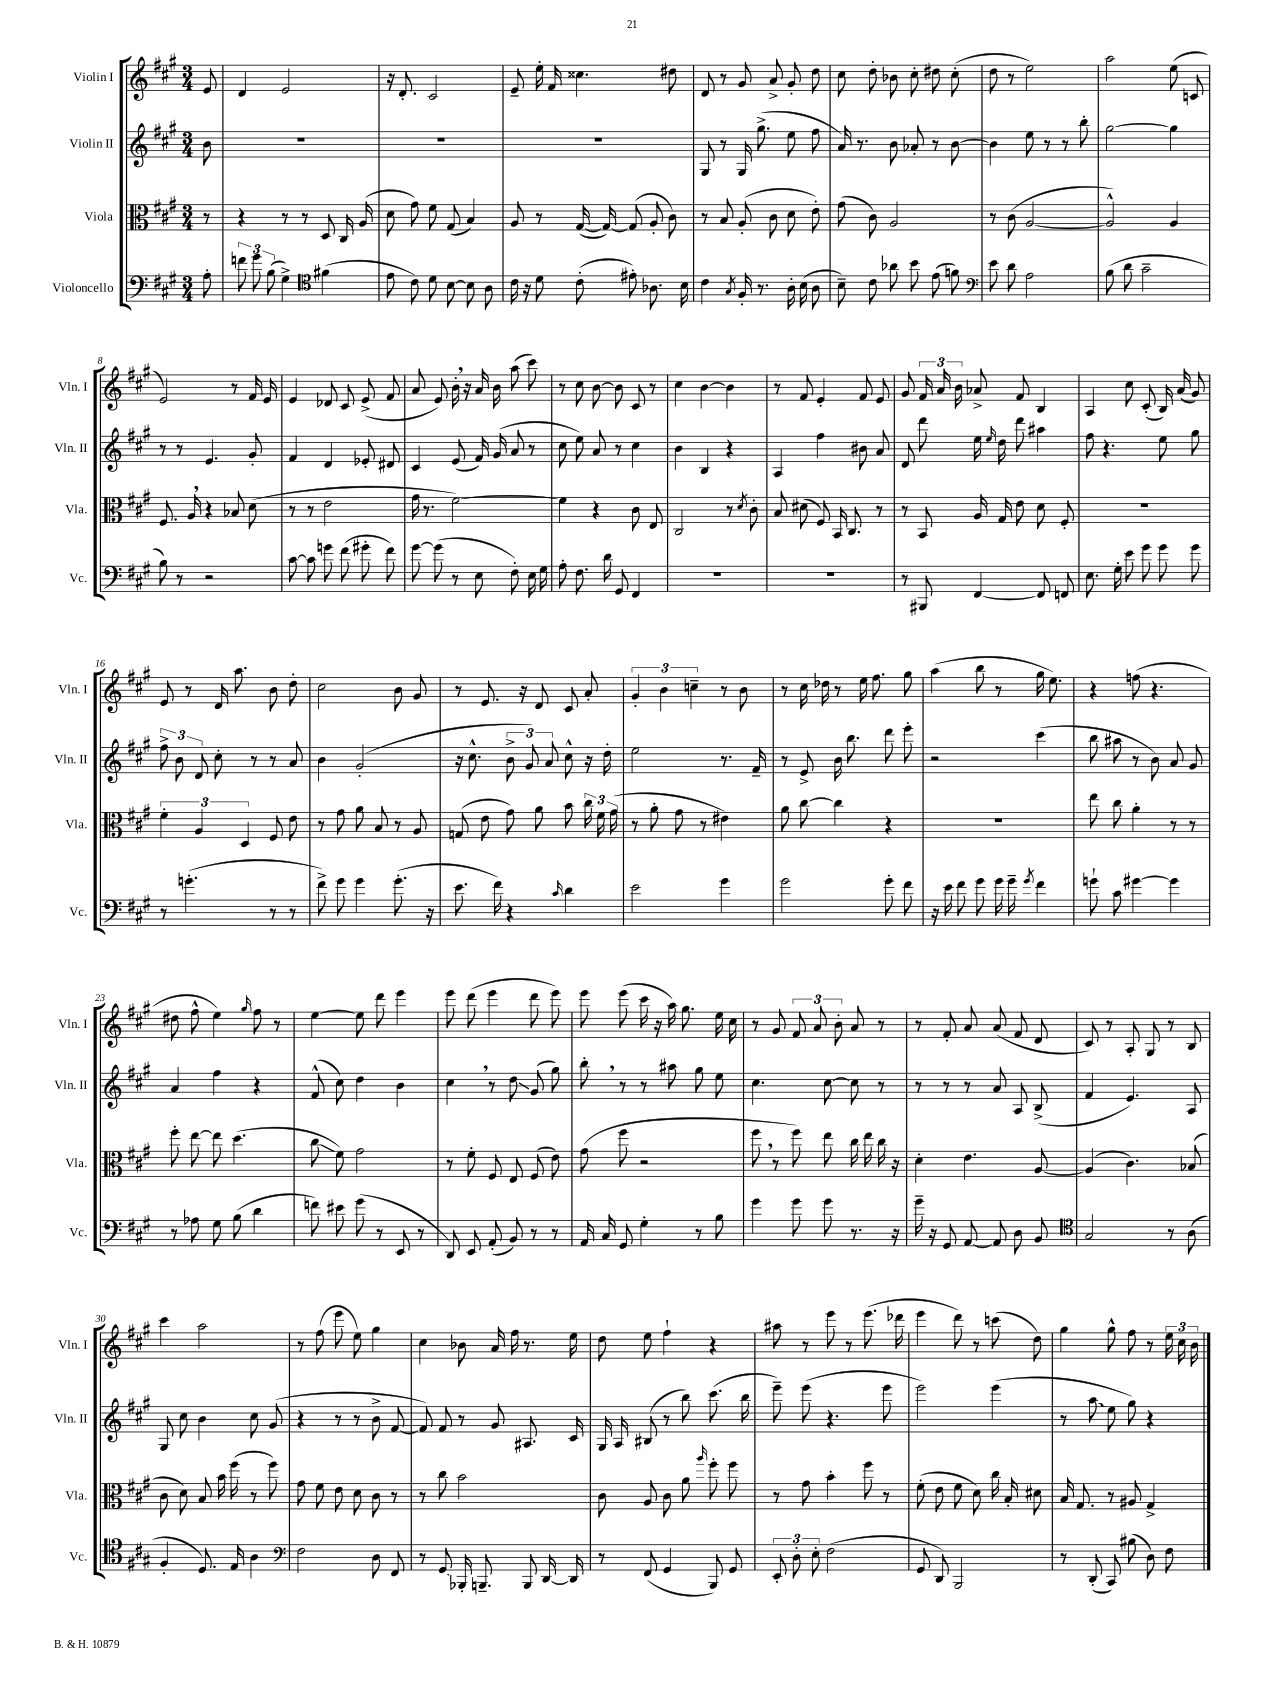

**kern	**kern	**kern	**kern
*staff4	*staff3	*staff2	*staff1
*clefF4	*clefC3	*clefG2	*clefG2
*k[f#c#g#]	*k[f#c#g#]	*k[f#c#g#]	*k[f#c#g#]
*M3/4	*M3/4	*M3/4	*M3/4
8A'\	8r	8b\	8e/
=	=	=	=
12f\	4r	2.r	4d/
12g#\	.	.	.
(12B\	.	.	.
4G#^\)	8r	.	2e/
.	8r	.	.
*clefC4	*	*	*
(4f#\	8D/	.	.
.	16C#/	.	.
.	(16A/	.	.
=	=	=	=
8e\	8d\	2.r	16r
.	.	.	8.d'/
8c#\)	8g#\)	.	.
8d\	8f#\	.	2c#/
[8B\	(8G#/	.	.
8B\]	4B/)	.	.
8A\	.	.	.
=	=	=	=
16c#\	8A/	2.r	8e~/
16r	.	.	.
8d\	8r	.	16ee'\
.	.	.	16f#/
(8c#'\	([16G#/	.	4.cc##\
.	16G#/_)	.	.
8e#'\)	(8G#/]	.	.
8.A-\	8A'/	.	.
.	8c#\)	.	8dd#\
16B\	.	.	.
=	=	=	=
4c#\	8r	8G#/	8d/
.	8B/	8r	8r
8qG#/	.	.	.
16F#'/	(8A'/	16G#/	8g#/
8.r	.	(8.gg#^\	.
.	8c#\	.	8a^/
16A'\	8d\	8ee\	8g#'/
(16B\	.	.	.
8A\	8e'\)	8ff#\	8dd\
=	=	=	=
8B~\)	(8g#\	16a/)	8cc#\
.	.	8.r	.
8c#\	8c#\)	.	8dd'\
8a-\	2A/	8b\	8b-\
8b\	.	8a-'/	8cc#'\
(8e\	.	8r	8dd#\
8f\)	.	[8b\	(8cc#'\
=	=	=	=
*clefF4	*	*	*
8e\	8r	4b\]	8dd\
8d\	(8c#\	.	8r
2A\	[2A/	8ee\	2ee\)
.	.	8r	.
.	.	8r	.
.	.	8bb'\	.
=	=	=	=
(8B\	2A^^/])	[2gg#\	2aa\
8d\	.	.	.
2c#~\	.	.	.
.	4A/	4gg#\]	(8ee\
.	.	.	8c/
=	=	=	=
8B\)	8.F#/	8r	2e/)
8r	.	8r	.
.	16A/	.	.
2r	4r	4.e/	.
.	8B-/	.	8r
.	(8d\	8g#'/	16f#/
.	.	.	16e/
=	=	=	=
[8c#\	8r	4f#/	4e/
8c#\]	8r	.	.
8g\	2e\	4d/	8d-/
(8f#\	.	.	8c#/
8g#'\	.	8e-'/	(8e^/
8f#\)	.	8d#/	8f#/
=	=	=	=
[8g#\	16g#\	4c#/	8a/
.	8.r	.	.
(8g#\]	.	.	8e/)
8r	[2f#\)	(8e/	16b'\
.	.	.	16r
8E\	.	16f#/)	16a/
.	.	(16g#/	16b\
8F#'\)	.	8a/	(8aa\
16E\	.	8r	8ccc#\)
16G#\	.	.	.
=	=	=	=
8A'\	4f#\]	8cc#\	8r
8.F#\	.	8ee\)	8cc#\
.	4r	8a/	[8b\
16d\	.	.	.
8GG#/	.	8r	8b\]
4FF#/	8c#\	4cc#\	8c#/
.	8E/	.	8r
=	=	=	=
2.r	2C#/	4b\	4cc#\
.	.	4B/	[4b\
.	8r	4r	4b\]
.	8qd/	.	.
.	8c#'\	.	.
=	=	=	=
2.r	8B/	4A/	8r
.	(8d#\	.	8f#/
.	8F#/)	4ff#\	4e'/
.	16BB/	.	.
.	8.C#/	.	.
.	.	8b#\	8f#/
.	8r	8a/	8e/
=	=	=	=
8r	8r	8d/	8g#/
8BBB#/	8BB/	8ddd\	24f#/
.	.	.	24a/
.	.	.	24b\
[4FF#/	16A/	16ee\	8a-^/
.	.	16qqee/	.
.	16G#/	16dd\	.
.	8e\	8ddd\	8f#/
8FF#/]	8d\	4aa#\	4B/
8FF/	8F#'/	.	.
=	=	=	=
8.E\	2.r	8ff#\	4A/
.	.	4.r	.
16G#'\	.	.	.
8e\	.	.	8cc#\
8g#\	.	.	(8c#'/
8g#\	.	8ee\	16B/)
.	.	.	(16a/
8g#\	.	8gg#\	8g#/)
=	=	=	=
8r	6f#'\	12ff#^\	8e/
.	.	12b\	.
(4.g'\	.	.	8r
.	6A/	12d/	.
.	.	8cc#'\	16d/
.	.	.	8.aa\
.	6D/	.	.
.	.	8r	.
8r	8F#/	8r	8b\
8r	8e\	8a/	8dd'\
=	=	=	=
8f#^\)	8r	4b\	2cc#\
8g#\	8g#\	.	.
4g#\	8a\	(2g#'/	.
.	8B/	.	.
(8.g#'\	8r	.	8b\
.	8A/	.	8g#/
16r	.	.	.
=	=	=	=
8.e\	(8G/	16r	8r
.	.	8.cc#^^\	.
.	8e\	.	8.e/
16f#\)	.	.	.
4r	8g#\)	12b^\	.
.	.	.	16r
.	.	12g#/)	.
.	8a\	.	8d/
.	.	12a/	.
16qqc#/	.	.	.
4d\	8b\	8cc#^^\	8c#/
.	24cc#\	16r	8a'/
.	24f#\	.	.
.	.	16dd'\	.
.	(24g#\	.	.
=	=	=	=
2e\	8r	2ee\	6g#'/
.	8a'\	.	.
.	.	.	6b\
.	8g#\	.	.
.	.	.	6cc~\
.	8r	.	.
4g#\	4e#\)	8.r	8r
.	.	.	8b\
.	.	16f#~/	.
=	=	=	=
2g#\	8a\	8r	8r
.	[8cc#\	8e^/	16cc#\
.	.	.	16dd-\
.	4cc#\]	16b\	8r
.	.	8.bb\	.
.	.	.	16ee\
.	.	.	8.ff#\
8g#'\	4r	8ddd\	.
8f#\	.	8eee'\	8gg#\
=	=	=	=
16r	2.r	2r	(4aa\
16e\	.	.	.
8f#\	.	.	.
8g#\	.	.	8bb\
16g#\	.	.	8r
16g#~\	.	.	.
8qg#/	.	.	.
4f#\	.	(4ccc#\	16gg#\
.	.	.	8.ee\)
=	=	=	=
8g`\	8ee\	8bb\	4r
8c#\	8cc#\	8aa#\	.
[4g#\	4a'\	8r	(8ff\
.	.	8b\)	4.r
4g#\]	8r	8a/	.
.	8r	8g#/	.
=	=	=	=
8r	8ff#'\	4a/	8dd#\
8A-\	[8ee\	.	8ff#^^\
8G#\	8ee\]	4ff#\	4ee\)
(8B\	(4.dd\	.	.
.	.	.	16qqgg#/
4d\	.	4r	8ff#\
.	.	.	8r
=	=	=	=
8f\)	8cc#\	(8f#^^/	[4ee\
8e#\	8f#\)	8cc#\)	.
(8g#\	2g#\	4dd\	8ee\]
8r	.	.	8ddd\
8EE/	.	4b\	4eee\
8r	.	.	.
=	=	=	=
8DD/)	8r	4cc#\	8eee\
8EE/	8f#'\	.	(8ddd\
(8AA'/	8F#/	8r	4eee\
8BB/)	8E/	8dd\	.
8r	(8F#/	(8g#/	8ddd\
8r	8e\)	8gg#\)	8eee\)
=	=	=	=
16AA/	(8g#\	8bb'\	8eee\
16C#/	.	.	.
8GG#/	8ff#\	8r	(8eee\
4G#'\	2r	8r	16ccc#\
.	.	.	16r
.	.	8aa#\	16aa\)
.	.	.	8.gg#\
8r	.	8gg#\	.
8B\	.	8ee\	16ee\
.	.	.	16cc#\
=	=	=	=
4g#\	8ff#\	4.cc#\	8r
.	8r	.	8g#/
8g#\	8ff#\)	.	12f#/
.	.	.	12a/
8g#\	8ee\	[8cc#\	.
.	.	.	12b'\
8.r	16cc#\	8cc#\]	8a/
.	16ee\	.	.
.	16cc#\	8r	8r
16r	16r	.	.
=	=	=	=
16g#~\	4d'\	8r	8r
16r	.	.	.
8GG#/	.	8r	8f#'/
[8AA/	4.e\	8r	8a/
8AA/]	.	8a/	(8a/
8D\	.	8A/	8f#/
8BB/	[8A/	(8B^/	8d/
=	=	=	=
*clefC4	*	*	*
2G#/	(4A/]	4f#/	8c#/)
.	.	.	8r
.	4.c#\)	4.e/)	8A'/
.	.	.	8G#/
8r	.	.	8r
(8A\	(8B-/	8A/	8B/
=	=	=	=
4F#'/	8c#\	8G#/	4ccc#\
.	8d\)	8cc#\	.
8.D/)	8B/	4b\	2aa\
.	16b\	.	.
16E/	(16ff#\	.	.
4A\	8r	8cc#\	.
.	8ff#\)	(8g#/	.
=	=	=	=
*clefF4	*	*	*
2F#\	8g#\	4r	8r
.	8f#\	.	(8ff#\
.	8e\	8r	8eee\
.	8d\	8r	8ee\)
8D\	8c#\	8b^\	4gg#\
8FF#/	8r	[8f#/	.
=	=	=	=
8r	8r	8f#/])	4cc#\
8GG#/	8cc#\	8f#/	.
16BBB-'/	2b\	8r	8b-\
8.BBB~/	.	.	.
.	.	8g#/	16a/
.	.	.	16ff#\
8BBB/	.	8.A#/	8.r
[16DD/	.	.	.
16DD/]	.	16c#/	16ee\
=	=	=	=
8r	8c#\	16G#/	8dd\
.	.	16A/	.
(8FF#/	8A/	(8B#/	8ee\
4GG#/	8c#\	8r	4ff#`\
.	8a\	8bb\)	.
.	16qqaa/	.	.
8BBB/)	8ff#'\	(8.ccc#\	4r
8GG#/	8ff#\	.	.
.	.	16bb\	.
=	=	=	=
12EE'/	8r	8eee~\)	8aa#\
12D'\	.	.	.
.	8g#\	(8eee\	8r
12E'\	.	.	.
(2F#\	4b'\	4.r	8eee\
.	.	.	8r
.	8ff#\	.	(8.eee\
.	8r	8eee\	.
.	.	.	16ddd-\
=	=	=	=
8GG#/	(8f#'\	2eee\)	4eee\
8DD/)	8e\	.	.
2BBB/	8f#\	.	8ddd\)
.	8d\)	.	8r
.	16cc#\	(4eee\	(8ccc\
.	16B'/	.	.
.	8d#\	.	8dd\)
=	=	=	=
8r	16B/	8r	4gg#\
.	8.G#/	.	.
(8DD'/	.	8aa\	.
8CC#/)	8r	8ee\	8gg#^^\
(8B#\	8A#/	8gg#\)	8ff#\
8D\)	4G#^/	4r	8r
8F#\	.	.	24ee\
.	.	.	24cc#\
.	.	.	24b\
==	==	==	==
*-	*-	*-	*-
